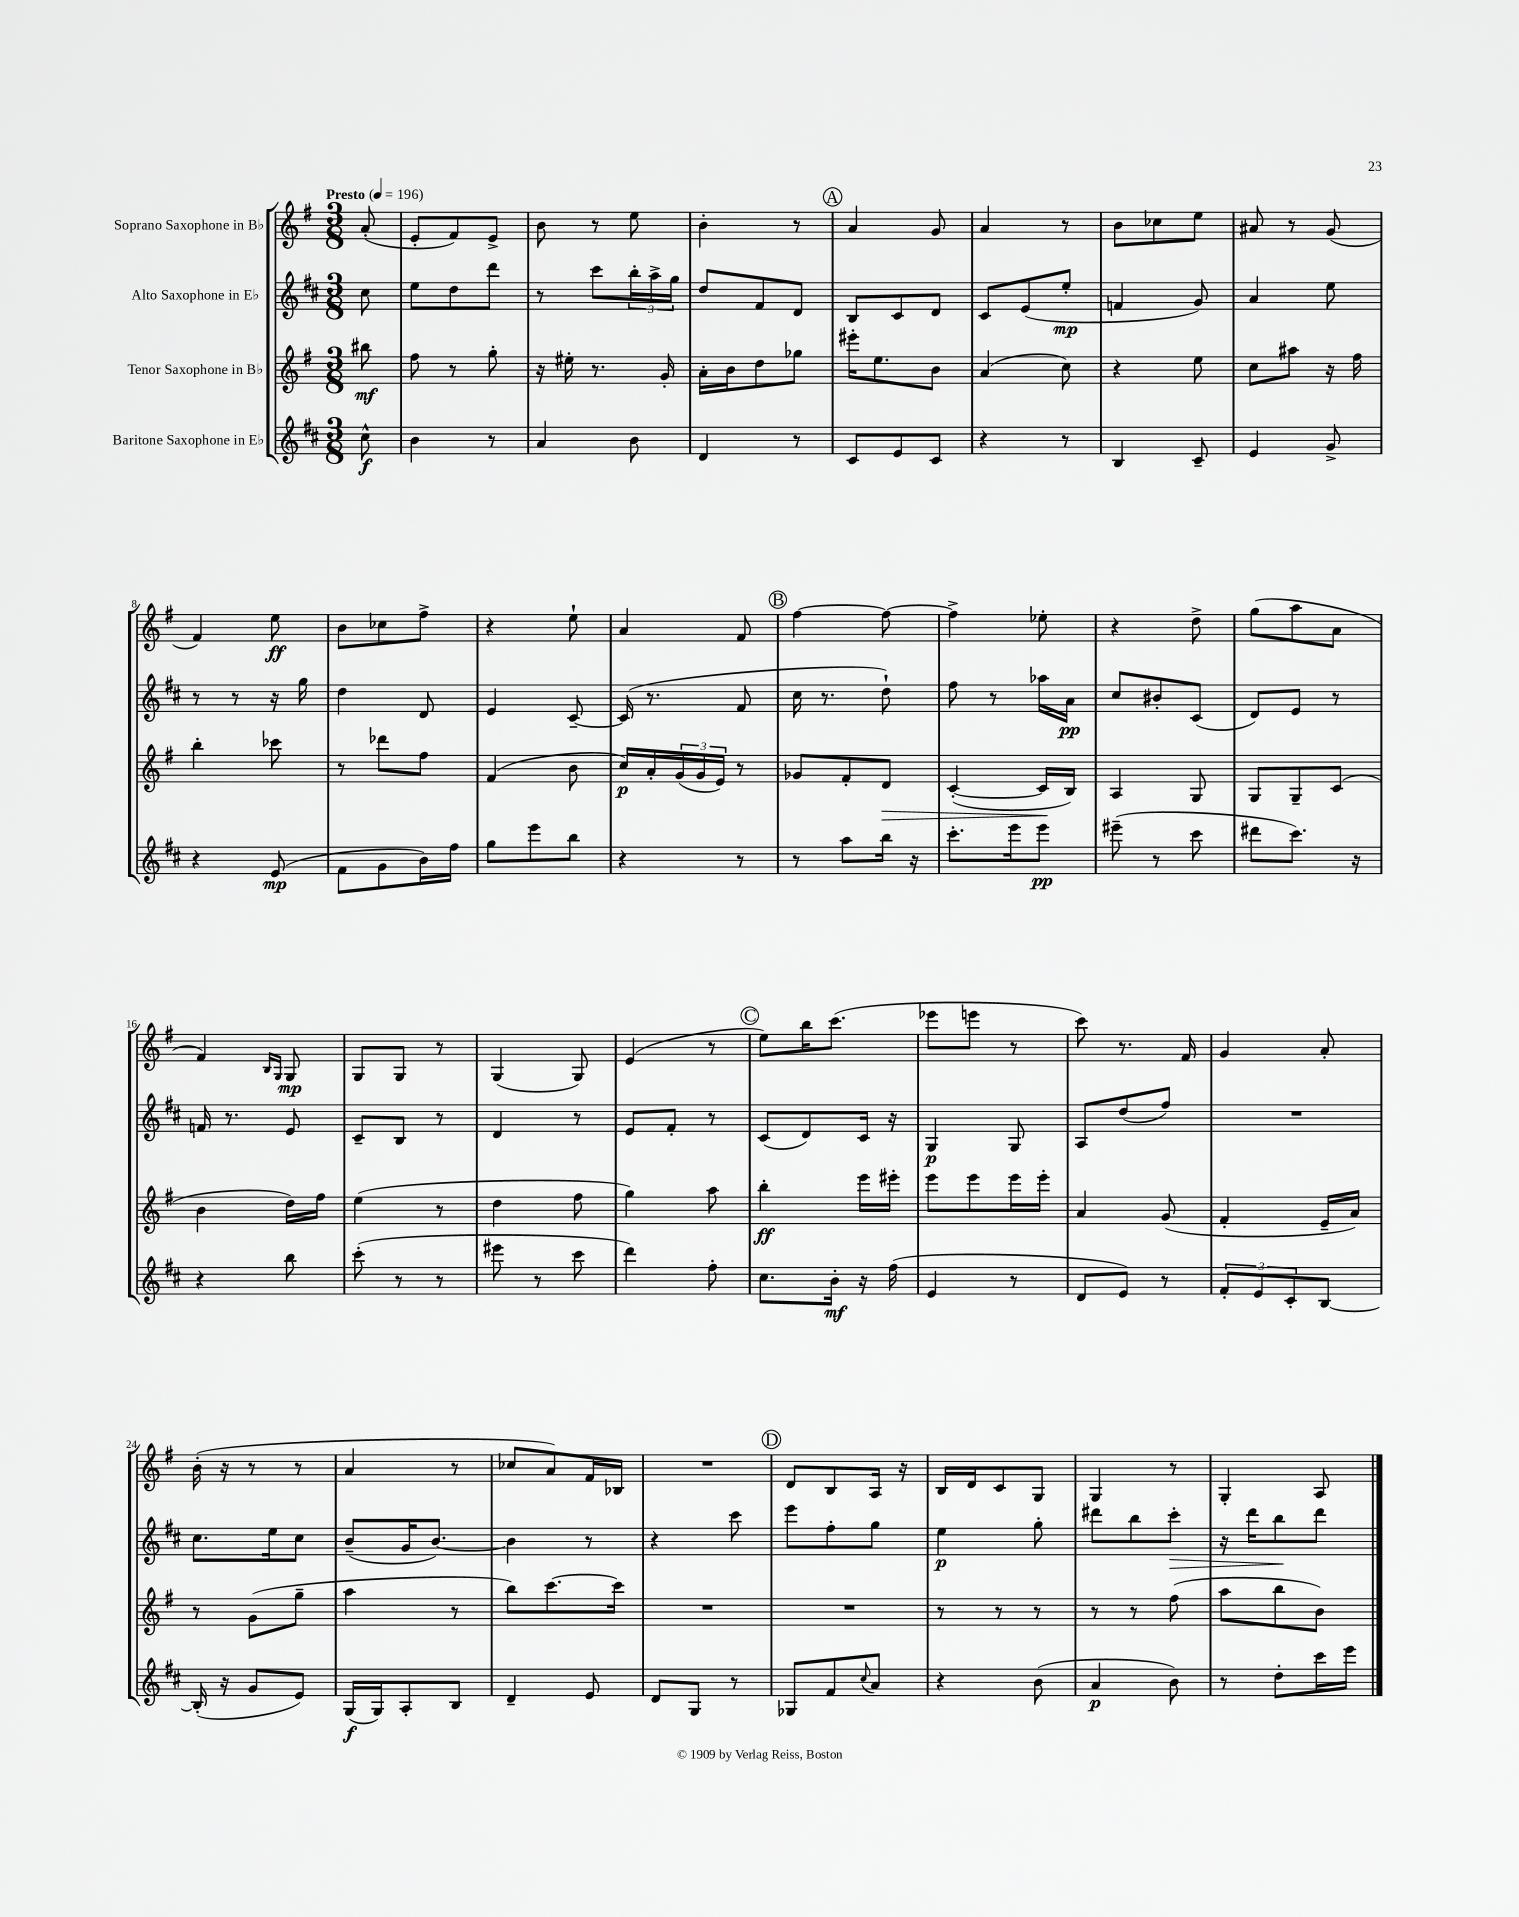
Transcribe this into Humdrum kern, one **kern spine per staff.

**kern	**dynam	**kern	**dynam	**kern	**dynam	**kern	**dynam
*part4	*part4	*part3	*part3	*part2	*part2	*part1	*part1
*staff4	*staff4	*staff3	*staff3	*staff2	*staff2	*staff1	*staff1
*I"Baritone Saxophone in E♭	*	*I"Tenor Saxophone in B♭	*	*I"Alto Saxophone in E♭	*	*I"Soprano Saxophone in B♭	*
*clefG2	*	*clefG2	*	*clefG2	*	*clefG2	*
*k[f#c#]	*	*k[f#]	*	*k[f#c#]	*	*k[f#]	*
*M3/8	*	*M3/8	*	*M3/8	*	*M3/8	*
*MM196	*	*MM196	*	*MM196	*	*MM196	*
=	=	=	=	=	=	=	=
!	!	!	!	!	!	!LO:TX:a:B:t=Presto	!
8cc#^^\	f	8bb#X\	mf	8cc#\	.	(8a'/	.
=1	=1	=1	=1	=1	=1	=1	=1
4b\	.	8ff#\	.	8ee\L	.	8e'/L	.
.	.	8r	.	8dd\	.	8f#/)	.
8r	.	8gg'\	.	8ddd\J	.	8e^/J	.
=2	=2	=2	=2	=2	=2	=2	=2
4a/	.	16r	.	8r	.	8b\	.
.	.	16ee#X'\	.	.	.	.	.
.	.	8.r	.	8ccc#\L	.	8r	.
8b\	.	.	.	24bb'\L	.	8ee\	.
.	.	.	.	24aa^\	.	.	.
.	.	16g'/	.	.	.	.	.
.	.	.	.	24gg\JJ	.	.	.
=3	=3	=3	=3	=3	=3	=3	=3
4d/	.	16a'\LL	.	8dd/L	.	4b'\	.
.	.	16b\J	.	.	.	.	.
.	.	8dd\	.	8f#/	.	.	.
8r	.	8gg-X\J	.	8d/J	.	8r	.
!!LO:REH:place=s1:t=A
=4	=4	=4	=4	=4	=4	=4	=4
8c#/L	.	16eee#X'\KL	.	8B/L	.	4a/	.
.	.	8.ee\	.	.	.	.	.
8e/	.	.	.	8c#/	.	.	.
8c#/J	.	8b\J	.	8d/J	.	8g/	.
=5	=5	=5	=5	=5	=5	=5	=5
4r	.	(4a/	.	8c#/L	.	4a/	.
.	.	.	.	(8e/	.	.	.
8r	.	8cc\)	.	8ee'/J	mp	8r	.
=6	=6	=6	=6	=6	=6	=6	=6
4B/	.	4r	.	4fn/	.	8b\L	.
.	.	.	.	.	.	8cc-X\	.
8c#~/	.	8ee\	.	8g/)	.	8ee\J	.
=7	=7	=7	=7	=7	=7	=7	=7
4e/	.	8cc\L	.	4a/	.	8a#X/	.
.	.	8aa#X\J	.	.	.	8r	.
8g^/	.	16r	.	8ee\	.	(8g/	.
.	.	16ff#\	.	.	.	.	.
!!LO:LB:g=z
=8	=8	=8	=8	=8	=8	=8	=8
4r	.	4bb'\	.	8r	.	4f#/)	.
.	.	.	.	8r	.	.	.
(8e/	mp	8ccc-X\	.	16r	.	8ee\	ff
.	.	.	.	16gg\	.	.	.
=9	=9	=9	=9	=9	=9	=9	=9
8f#\L	.	8r	.	4dd\	.	8b\L	.
8g\	.	8ddd-X\L	.	.	.	8cc-X\	.
16b\L)	.	8ff#\J	.	8d/	.	8ff#^\J	.
16ff#\JJ	.	.	.	.	.	.	.
=10	=10	=10	=10	=10	=10	=10	=10
8gg\L	.	(4f#/	.	4e/	.	4r	.
8eee\	.	.	.	.	.	.	.
8bb\J	.	8b\	.	[8c#~/	.	8ee`\	.
=11	=11	=11	=11	=11	=11	=11	=11
4r	.	16cc/LL)	p	(16c#/]	.	4a/	.
.	.	16a'/	.	8.r	.	.	.
.	.	(24g/	.	.	.	.	.
.	.	24g/	.	.	.	.	.
.	.	24e/JJ)	.	.	.	.	.
8r	.	8r	.	8f#/	.	8f#/	.
!!LO:REH:place=s1:t=B
=12	=12	=12	=12	=12	=12	=12	=12
8r	.	8g-X/L	.	16cc#\	.	[4ff#\	.
.	.	.	.	8.r	.	.	.
8aa\L	.	8f#'/	.	.	.	.	.
!	!	!	!LO:HP:b	!	!	!	!
16bb\Jk	.	8d/J	>	8dd`\)	.	8ff#\_	.
16r	.	.	.	.	.	.	.
=13	=13	=13	=13	=13	=13	=13	=13
8.ccc#'\L	.	([4c'/	.	8ff#\	.	4ff#^\]	.
.	.	.	.	8r	.	.	.
16eee\k	.	.	.	.	.	.	.
8eee\J	pp	16c/LL]	.	16aa-X\LL	.	8ee-X'\	.
.	.	16B/JJ)	]	16a\JJ	pp	.	.
=14	=14	=14	=14	=14	=14	=14	=14
(8eee#X~\	.	4A/	.	8cc#/L	.	4r	.
8r	.	.	.	8b#X'/	.	.	.
8ccc#\	.	8G/	.	(8c#/J	.	8dd^\	.
=15	=15	=15	=15	=15	=15	=15	=15
8ddd#X\L	.	8G/L	.	8d/L)	.	(8gg\L	.
8.ccc#\J)	.	8G~/	.	8e/J	.	8aa\	.
.	.	(8c/J	.	8r	.	8a\J	.
16r	.	.	.	.	.	.	.
!!LO:LB:g=z
=16	=16	=16	=16	=16	=16	=16	=16
4r	.	4b\	.	16fn/	.	4f#/)	.
.	.	.	.	8.r	.	.	.
.	.	.	.	.	.	16qqB/LL	.
.	.	.	.	.	.	16qqG/JJ	.
8bb\	.	16dd\LL)	.	8e/	.	8G/	mp
.	.	16ff#\JJ	.	.	.	.	.
=17	=17	=17	=17	=17	=17	=17	=17
(8ccc#'\	.	(4ee\	.	8c#~/L	.	8G/L	.
8r	.	.	.	8B/J	.	8G/J	.
8r	.	8r	.	8r	.	8r	.
=18	=18	=18	=18	=18	=18	=18	=18
8eee#X\	.	4dd\	.	4d/	.	(4G/	.
8r	.	.	.	.	.	.	.
8ccc#\	.	8ff#\	.	8r	.	8G/)	.
=19	=19	=19	=19	=19	=19	=19	=19
4ddd\)	.	4gg\)	.	8e/L	.	(4e/	.
.	.	.	.	8f#'/J	.	.	.
8ff#'\	.	8aa\	.	8r	.	8r	.
!!LO:REH:place=s1:t=C
=20	=20	=20	=20	=20	=20	=20	=20
8.cc#\L	.	4bb'\	ff	(8c#/L	.	8ee\L)	.
.	.	.	.	8d/)	.	16bb\K	.
16b'\Jk	mf	.	.	.	.	(8.ccc\J	.
16r	.	16eee\LL	.	16c#/Jk	.	.	.
(16ff#\	.	16eee#X'\JJ	.	16r	.	.	.
=21	=21	=21	=21	=21	=21	=21	=21
4e/	.	8eee\L	.	4G/	p	8eee-X\L	.
.	.	8eee\	.	.	.	8eeen\J	.
8r	.	16eee\L	.	8G/	.	8r	.
.	.	16eee'\JJ	.	.	.	.	.
=22	=22	=22	=22	=22	=22	=22	=22
8d/L	.	4a/	.	8A/L	.	8ccc\)	.
8e/J)	.	.	.	(8dd/	.	8.r	.
8r	.	(8g/	.	8ff#/J)	.	.	.
.	.	.	.	.	.	16f#/	.
=23	=23	=23	=23	=23	=23	=23	=23
12f#'/L	.	4f#'/	.	4.r	.	4g/	.
12e/	.	.	.	.	.	.	.
12c#'/	.	.	.	.	.	.	.
[8B/J	.	16e~/LL	.	.	.	8a'/	.
.	.	16a/JJ)	.	.	.	.	.
!!LO:LB:g=z
=24	=24	=24	=24	=24	=24	=24	=24
(16B'/]	.	8r	.	8.cc#\L	.	(16b'\	.
16r	.	.	.	.	.	16r	.
8g/L	.	(8g\L	.	.	.	8r	.
.	.	.	.	16ee\k	.	.	.
8e/J)	.	8gg~\J	.	8cc#\J	.	8r	.
=25	=25	=25	=25	=25	=25	=25	=25
(16G/LL	f	4aa\	.	(8b~/L	.	4a/	.
16G/J)	.	.	.	.	.	.	.
8A'/	.	.	.	16g/K	.	.	.
.	.	.	.	[8.b/J)	.	.	.
8B/J	.	8r	.	.	.	8r	.
=26	=26	=26	=26	=26	=26	=26	=26
4d~/	.	8bb\L)	.	4b\]	.	8cc-X/L	.
.	.	[8.ccc\	.	.	.	8a/)	.
8e/	.	.	.	8r	.	16f#/L	.
.	.	16ccc\Jk]	.	.	.	16B-X/JJ	.
=27	=27	=27	=27	=27	=27	=27	=27
8d/L	.	4.r	.	4r	.	4.r	.
8G/J	.	.	.	.	.	.	.
8r	.	.	.	8ccc#\	.	.	.
!!LO:REH:place=s1:t=D
=28	=28	=28	=28	=28	=28	=28	=28
8G-X/L	.	4.r	.	8eee\L	.	8d/L	.
8f#/	.	.	.	8ff#'\	.	8B/	.
8qqcc#/	.	.	.	.	.	.	.
8a/J	.	.	.	8gg\J	.	16A/Jk	.
.	.	.	.	.	.	16r	.
=29	=29	=29	=29	=29	=29	=29	=29
4r	.	8r	.	4ee\	p	16B/LL	.
.	.	.	.	.	.	16d/J	.
.	.	8r	.	.	.	8c/	.
(8b\	.	8r	.	8gg'\	.	8G/J	.
=30	=30	=30	=30	=30	=30	=30	=30
4a/	p	8r	.	8ddd#X\L	.	4G/	.
.	.	8r	.	8bb\	.	.	.
!	!	!	!	!	!LO:HP:b	!	!
8b\)	.	(8ff#\	.	8ccc#'\J	>	8r	.
=31	=31	=31	=31	=31	=31	=31	=31
8r	.	8aa\L	.	16r	.	4G'/	.
.	.	.	.	16ddd\KL	.	.	.
8dd'\L	.	8bb\	.	8bb\	.	.	.
16ccc#\L	.	8b\J)	.	8ddd\J	]	8A/	.
16eee\JJ	.	.	.	.	.	.	.
==	==	==	==	==	==	==	==
*-	*-	*-	*-	*-	*-	*-	*-
